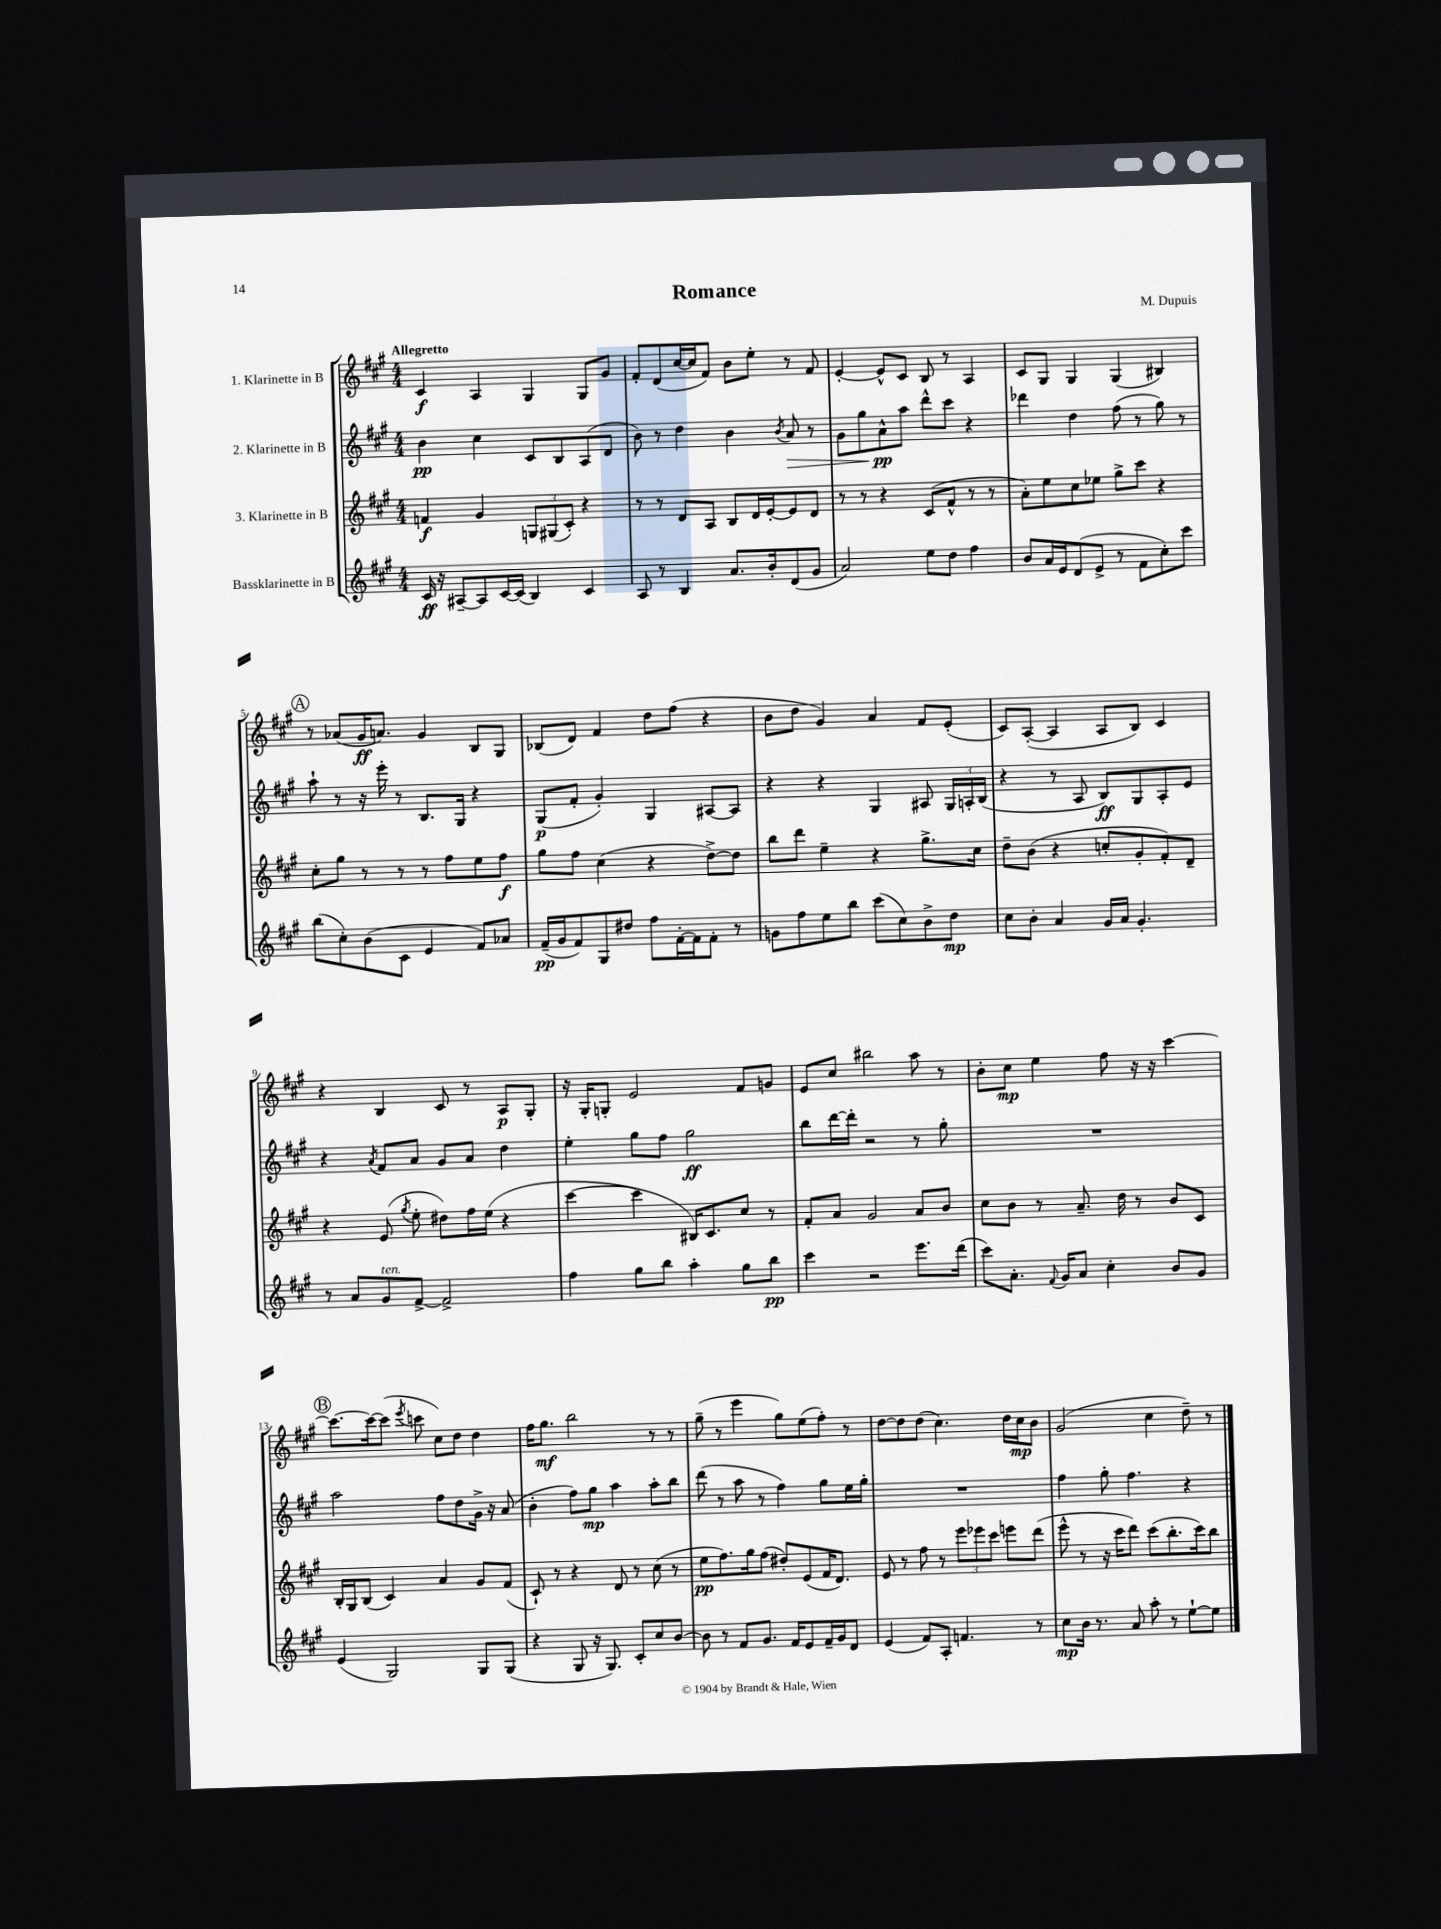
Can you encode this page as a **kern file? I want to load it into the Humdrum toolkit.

**kern	**dynam	**kern	**dynam	**kern	**dynam	**kern	**dynam
*part4	*part4	*part3	*part3	*part2	*part2	*part1	*part1
*staff4	*staff4	*staff3	*staff3	*staff2	*staff2	*staff1	*staff1
*I"Bassklarinette in B	*	*I"3. Klarinette in B	*	*I"2. Klarinette in B	*	*I"1. Klarinette in B	*
*clefG2	*	*clefG2	*	*clefG2	*	*clefG2	*
*k[f#c#g#]	*	*k[f#c#g#]	*	*k[f#c#g#]	*	*k[f#c#g#]	*
*M4/4	*	*M4/4	*	*M4/4	*	*M4/4	*
=1	=1	=1	=1	=1	=1	=1	=1
!	!	!	!	!	!	!LO:TX:a:B:t=Allegretto	!
16c#/	ff	4fn/	f	4b\	pp	4c#/	f
16r	.	.	.	.	.	.	.
[8A#X~/L	.	.	.	.	.	.	.
8A#/]	.	4g#/	.	4cc#\	.	4A/	.
[16c#/L	.	.	.	.	.	.	.
(16c#/JJ]	.	.	.	.	.	.	.
4B/)	.	12Gn/L	.	8c#/L	.	4G#/	.
.	.	(12G#X/	.	.	.	.	.
.	.	.	.	8B/	.	.	.
.	.	12c#'/J)	.	.	.	.	.
4c#/	.	4r	.	(8A/	.	8G#/L	.
.	.	.	.	8d/J	.	8g#/J	.
=2	=2	=2	=2	=2	=2	=2	=2
8A/	.	8r	.	8b\)	.	8f#'/L	.
8r	.	8r	.	8r	.	(8d/	.
4B/	.	8d/L	.	4dd\	.	[16cc#/L	.
.	.	.	.	.	.	16cc#/J]	.
.	.	8A/J	.	.	.	8f#/J)	.
8.a/L	.	8B/L	.	4b\	.	8b\L	.
.	.	16d/L	.	.	.	8ee'\J	.
16b'/k	.	[16e'/J	.	.	.	.	.
.	.	.	.	8qb/	.	.	.
!	!	!	!	!	!LO:HP:b	!	!
(8d/	.	8e/]	.	8a/	>	8r	.
8g#/J	.	8d/J	.	8r	.	8f#/	.
=3	=3	=3	=3	=3	=3	=3	=3
2a/)	.	8r	.	8g#\L	.	[4e'/	.
.	.	8r	.	8gg#\	.	.	.
.	.	4r	.	8a^^\	pp	8e^^/L]	.
.	.	.	.	8aa\J	]	8c#/J	.
8ee\L	.	(8c#/L	.	8ddd^^\L	.	8B/	.
8dd\J	.	8f#^^/J	.	8ccc#\J	.	8r	.
4ff#\	.	8r	.	4r	.	4A/	.
.	.	8r	.	.	.	.	.
=4	=4	=4	=4	=4	=4	=4	=4
8b/L	.	8a'\L)	.	4ddd-X\	.	8c#/L	.
16a/L	.	8ee\	.	.	.	8G#/J	.
16e/J	.	.	.	.	.	.	.
(8d/	.	8cc#\	.	4dd\	.	4G#/	.
8e^/J	.	8ee-X\J	.	.	.	.	.
8r	.	8gg#^\L	.	(8ff#\	.	(4G#/	.
8f#\L	.	8ccc#\J	.	8r	.	.	.
8cc#'\)	.	4r	.	8gg#\)	.	4B#X/)	.
8ccc#\J	.	.	.	8r	.	.	.
!!LO:LB:g=z
!!LO:REH:place=s1:t=A
=5	=5	=5	=5	=5	=5	=5	=5
(8bb\L	.	8cc#'\L	.	8aa`\	.	8r	.
8cc#'\)	.	8gg#\J	.	8r	.	(8a-X/L	.
(8b\	.	8r	.	16r	.	16g#/K	ff
.	.	.	.	16eee'\	.	8.an/J)	.
8c#\J	.	8r	.	8r	.	.	.
4e/	.	8r	.	8.B/L	.	4g#/	.
.	.	8ff#\L	.	.	.	.	.
.	.	.	.	16G#/Jk	.	.	.
8f#/L)	.	8ee\	.	4r	.	8B/L	.
8a-X/J	.	8ff#\J	f	.	.	8G#/J	.
=6	=6	=6	=6	=6	=6	=6	=6
(16f#~/LL	pp	8gg#\L	.	(8G#/L	p	(8B-X/L	.
16g#/J	.	.	.	.	.	.	.
8f#/)	.	8ff#\J	.	8f#'/J	.	8d/J)	.
8G#/	.	(4cc#\	.	4g#'/)	.	4f#/	.
8dd#X/J	.	.	.	.	.	.	.
8ff#\L	.	4r	.	4G#/	.	8dd\L	.
[16f#'\L	.	.	.	.	.	(8ff#\J	.
16f#\J]	.	.	.	.	.	.	.
8f#'\J	.	[8dd^\L)	.	[8A#X/L	.	4r	.
8r	.	8dd\J]	.	8A#/J]	.	.	.
=7	=7	=7	=7	=7	=7	=7	=7
8gn\L	.	8bb\L	.	4r	.	8b\L	.
8ff#\	.	8ddd\J	.	.	.	8dd\J	.
8ee\	.	4ee~\	.	4r	.	4g#/)	.
8bb\J	.	.	.	.	.	.	.
(8ccc#\L	.	4r	.	4G#/	.	4a/	.
8cc#\)	.	.	.	.	.	.	.
8b^\	.	8.gg#^\L	.	8A#X/	.	8f#/L	.
8dd\J	mp	.	.	24G#/LL	.	(8e'/J	.
.	.	.	.	24An'/	.	.	.
.	.	16cc#\Jk	.	.	.	.	.
.	.	.	.	(24B/JJ	.	.	.
=8	=8	=8	=8	=8	=8	=8	=8
8cc#\L	.	8dd~\L	.	4r	.	8c#/L)	.
8b'\J	.	(8b\J	.	.	.	([8A'/J	.
4a/	.	4r	.	8r	.	4A/]	.
.	.	.	.	8A/	.	.	.
16g#/LL	.	8ccn'/L	.	8B/L)	ff	8A/L	.
16a/JJ	.	.	.	.	.	.	.
4.g#'/	.	8g#'/	.	8G#/	.	8B/J)	.
.	.	8f#'/)	.	8A'/	.	4c#/	.
.	.	8d~/J	.	8e/J	.	.	.
!!LO:LB:g=z
=9	=9	=9	=9	=9	=9	=9	=9
8r	.	4r	.	4r	.	4r	.
8a/L	.	.	.	.	.	.	.
.	.	.	.	8qa/	.	.	.
!LO:TX:a:i:t=ten.	!	!	!	!	!	!	!
8g#/	.	(8e/	.	8f#/L	.	4B/	.
.	.	8qgg#/	.	.	.	.	.
[8f#^/J	.	8ee'\	.	8a/J	.	.	.
2f#^/]	.	8dd#X\L)	.	8g#/L	.	8c#/	.
.	.	16ff#\L	.	8a/J	.	8r	.
.	.	(16ee\JJ	.	.	.	.	.
.	.	4r	.	4dd\	.	8A/L	p
.	.	.	.	.	.	8G#'/J	.
=10	=10	=10	=10	=10	=10	=10	=10
4ff#\	.	[4ccc#\	.	4ee'\	.	16r	.
.	.	.	.	.	.	16G#'/KL	.
.	.	.	.	.	.	8Gn'/J	.
8gg#\L	.	4ccc#\]	.	8gg#\L	.	2e/	.
8bb\J	.	.	.	8ff#\J	.	.	.
4aa'\	.	16B#X/KL)	.	2gg#\	ff	.	.
.	.	8.c#/	.	.	.	.	.
8gg#\L	.	8cc#/J	.	.	.	8f#/L	.
8bb\J	pp	8r	.	.	.	8gn/J	.
=11	=11	=11	=11	=11	=11	=11	=11
4ccc#\	.	8f#'/L	.	8bb\L	.	8e/L	.
.	.	8a/J	.	[16ddd\L	.	8cc#/J	.
.	.	.	.	16ddd'\JJ]	.	.	.
2r	.	2g#/	.	2r	.	2bb#X\	.
8.eee\L	.	8a/L	.	8r	.	8aa\	.
.	.	8b/J	.	8gg#'\	.	8r	.
(16ddd\Jk	.	.	.	.	.	.	.
=12	=12	=12	=12	=12	=12	=12	=12
8ccc#\L)	.	8cc#\L	.	1r	.	8b'\L	.
8.a'\J	.	8b\J	.	.	.	8cc#\J	mp
.	.	8r	.	.	.	4ee\	.
8qqf#/	.	.	.	.	.	.	.
16g#/KL	.	.	.	.	.	.	.
8a/J	.	8.a~/	.	.	.	.	.
4cc#'\	.	.	.	.	.	8ff#\	.
.	.	16dd\	.	.	.	.	.
.	.	8r	.	.	.	16r	.
.	.	.	.	.	.	16r	.
8b/L	.	8b/L	.	.	.	[4ccc#\	.
8g#/J	.	8c#/J	.	.	.	.	.
!!LO:LB:g=z
!!LO:REH:place=s1:t=B
=13	=13	=13	=13	=13	=13	=13	=13
(4e/	.	16B'/LL	.	2aa\	.	8.ccc#\L_	.
.	.	16G#/J	.	.	.	.	.
.	.	(8B/J	.	.	.	.	.
.	.	.	.	.	.	16ccc#\k_	.
2G#/)	.	4c#/)	.	.	.	(8ccc#\J]	.
.	.	.	.	.	.	8qeee/	.
.	.	.	.	.	.	8cccn\	.
.	.	4a/	.	8ff#\L	.	8cc#\L)	.
.	.	.	.	8dd\	.	8dd\J	.
8G#/L	.	8g#/L	.	16g#^\Jk	.	4dd\	.
.	.	.	.	16r	.	.	.
(8G#/J	.	(8f#/J	.	(8a/	.	.	.
=14	=14	=14	=14	=14	=14	=14	=14
4r	.	8c#`/)	.	4b'\	.	16ff#\KL	.
.	.	.	.	.	.	8.gg#\J	mf
.	.	8r	.	.	.	.	.
8G#/	.	4r	.	8ff#\L)	.	2bb\	.
16r	.	.	.	8gg#\J	mp	.	.
8.G#/)	.	.	.	.	.	.	.
.	.	8d/	.	4aa\	.	.	.
8c#'/L	.	8r	.	.	.	.	.
8cc#/	.	(8cc#\	.	8aa'\L	.	8r	.
[8b/J	.	8r	.	8bb\J	.	8r	.
=15	=15	=15	=15	=15	=15	=15	=15
8b\]	.	8ee\L	pp	(8ddd\	.	(8gg#~\	.
8r	.	8.ff#\)	.	8r	.	8r	.
8f#/L	.	.	.	8aa\	.	4eee\	.
.	.	16gg#\k	.	.	.	.	.
8.g#/J	.	(8ff#\J	.	8r	.	.	.
.	.	8dd#X'/L)	.	4ff#\)	.	8gg#\L)	.
16f#/KL	.	.	.	.	.	.	.
8e/	.	(8e/	.	.	.	(8ee\	.
16f#~/L	.	16f#/K	.	8gg#\L	.	8ff#'\J)	.
16g#/J	.	8.d/J)	.	.	.	.	.
8d/J	.	.	.	16ee\L	.	8r	.
.	.	.	.	16gg#'\JJ	.	.	.
=16	=16	=16	=16	=16	=16	=16	=16
(4e/	.	8e/	.	1r	.	[8dd\L	.
.	.	8r	.	.	.	8dd\]	.
8f#/L)	.	8ff#\	.	.	.	(8dd\J	.
8A'/J	.	8r	.	.	.	4.cc#\)	.
4.fn/	.	12eee\L	.	.	.	.	.
.	.	12eee-X\	.	.	.	.	.
.	.	12ccc#\J	.	.	.	.	.
.	.	8eeen\L	.	.	.	16dd\LL	.
.	.	.	.	.	.	16cc#\J	mp
8r	.	(8ddd\J	.	.	.	8b\J	.
=17	=17	=17	=17	=17	=17	=17	=17
8cc#\L	mp	8eee^^\	.	4ff#\	.	(2g#/	.
16b\Jk	.	8r	.	.	.	.	.
8.r	.	.	.	.	.	.	.
.	.	16r	.	8gg#'\	.	.	.
.	.	16ccc#\KL	.	.	.	.	.
8a/	.	8ddd\J)	.	4.ff#\	.	.	.
8aa'\	.	(8ccc#\L	.	.	.	4cc#\	.
8r	.	8.bb'\	.	.	.	.	.
[8ee`\L	.	.	.	4r	.	8dd~\)	.
.	.	16ccc#\k)	.	.	.	.	.
8ee\J]	.	8bb\J	.	.	.	8r	.
==	==	==	==	==	==	==	==
*-	*-	*-	*-	*-	*-	*-	*-
